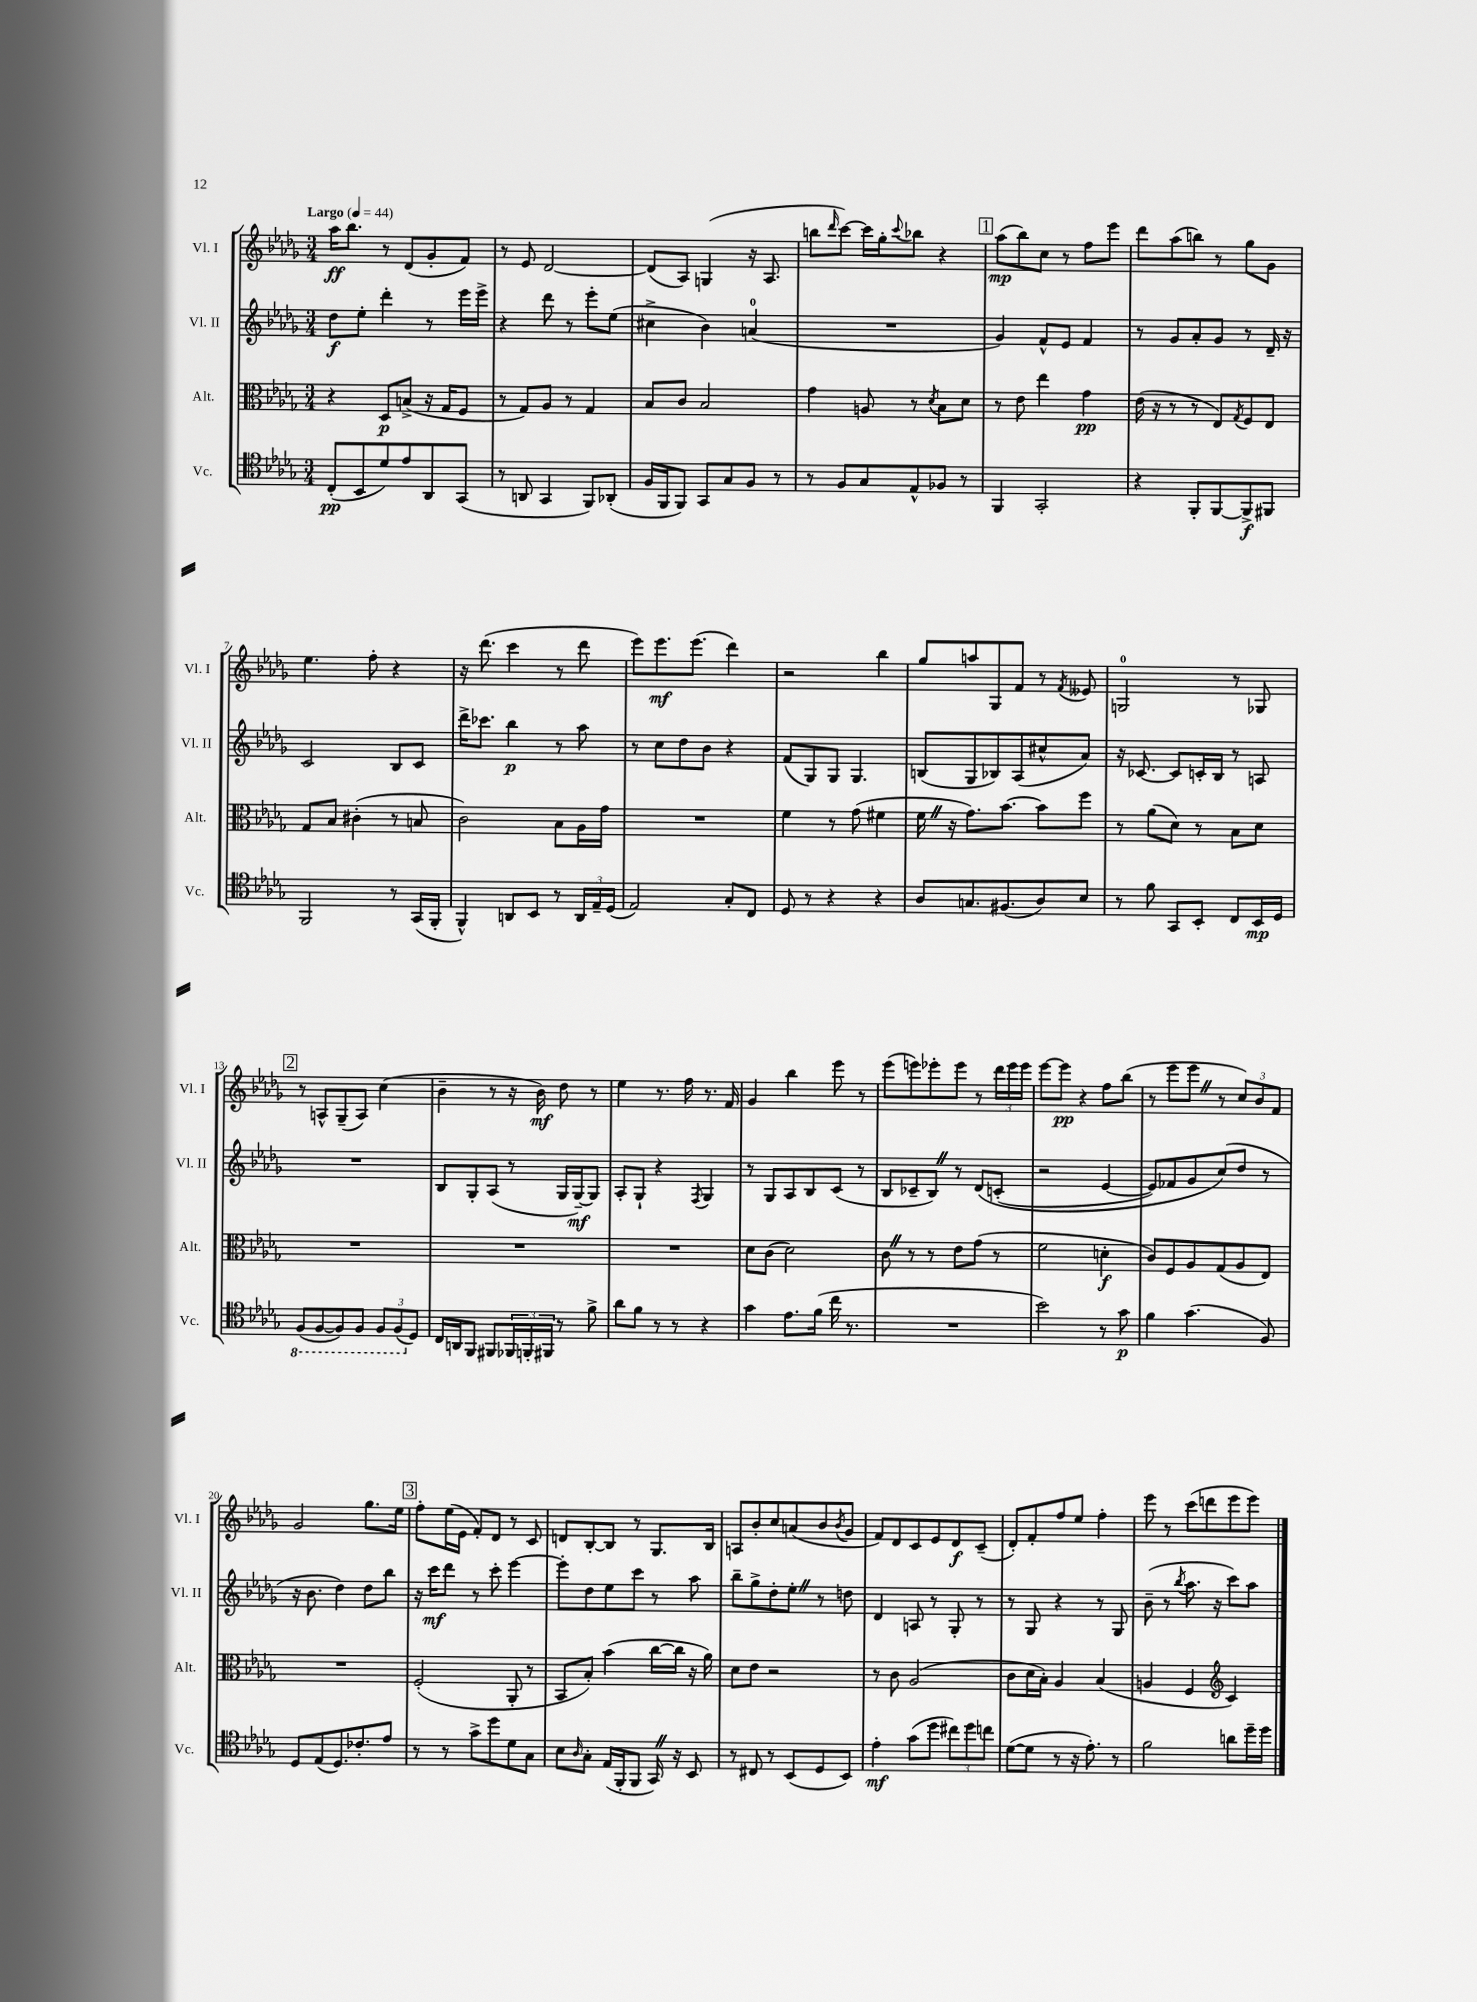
<<
\new StaffGroup <<
\new Staff = "s0" \with { instrumentName = "Vl. I" shortInstrumentName = "Vl. I" } {
    \clef treble \key des \major \numericTimeSignature \time 3/4 \tempo "Largo" 4 = 44
    aes''16\ff bes''8. r8 des'8( ges'8-. f'8) |
    r8 ees'8 des'2~ |
    des'8( aes8) g4( r16 aes8. |
    b''8 \grace { des'''16 } c'''8~) c'''16 ges''16-. \appoggiatura { c'''8 } bes''8 r4 |
    \mark \markup { \box "1" } aes''8\mp( bes''8) c''8 r8 f''8 ees'''8 |
    des'''8 aes''8( b''8) r8 ges''8 ges'8 |
    ees''4. f''8-. r4 |
    r16 des'''8.( c'''4 r8 des'''8 |
    ees'''8) ees'''8.\mf ees'''8.( des'''4) |
    r2 bes''4 |
    ges''8 a''8 ges8 f'8 r8 \acciaccatura { f'8 } eeses'8 |
    g2-0 r8 ges8 |
    \mark \markup { \box "2" } r8 a8-^ ges8--( a8) c''4( |
    bes'4-- r8 r16 bes'16\mf) des''8 r8 |
    ees''4 r8. f''16 r8. f'16 |
    ges'4 bes''4 ees'''8 r8 |
    ees'''8( e'''8) ees'''8-. ees'''8 r8 \tuplet 3/2 { des'''16 ees'''16 ees'''16 } |
    ees'''8~ ees'''8\pp r4 f''8 bes''8( |
    r8 ees'''8 ees'''8 \once \override BreathingSign.text = \markup { \musicglyph "scripts.caesura.straight" } \breathe r8 \tuplet 3/2 { c''8) bes'8 f'8 } |
    ges'2 ges''8. ees''16 |
    \mark \markup { \box "3" } f''8-. ees''16( ees'16 f'8-.) des'8 r8 c'8 |
    d'8 bes8~-. bes8 r8 ges8. bes16 |
    a8 bes'8-. c''8 a'8( bes'8 \acciaccatura { bes'8 } ges'8 |
    f'8) des'8 c'8 ees'8 des'8\f c'8--( |
    des'8-.) f'8-. f''8 ees''8 f''4-. |
    ees'''8 r8 c'''8( d'''8 ees'''8 ees'''8) \bar "|." |
}
\new Staff = "s1" \with { instrumentName = "Vl. II" shortInstrumentName = "Vl. II" } {
    \clef treble \key des \major \numericTimeSignature \time 3/4
    des''8\f ees''8-. des'''4-. r8 ees'''16 ees'''16-> |
    r4 des'''8 r8 ees'''8-. ees''8( |
    cis''4-> bes'4) a'4-0( |
    R2. |
    \mark \markup { \box "1" } ges'4) f'8-^ ees'8 f'4 |
    r8 ges'8 aes'8-. ges'8 r8 des'16-- r16 |
    c'2 bes8 c'8 |
    des'''16-> ces'''8. bes''4\p r8 aes''8 |
    r8 c''8 des''8 bes'8 r4 |
    f'8( ges8) ges8 ges4. |
    b8( ges8 bes8) aes8( cis''8-^ aes'8) |
    r16 ces'8.~ ces'8 c'16-. bes16 r8 a8 |
    \mark \markup { \box "2" } R2. |
    bes8 ges8-. aes8( r8 ges16 ges16~--\mf) ges8 |
    aes8-. ges8-! r4 \acciaccatura { f8 } ges4 |
    r8 ges8 aes8 bes8 c'8( r8 |
    bes8 ces'8-- bes8) \once \override BreathingSign.text = \markup { \musicglyph "scripts.caesura.straight" } \breathe r8 des'8\( c'8-.( |
    r2 ees'4~ |
    ees'8) fes'8 ges'8 c''8(\) des''8 r8 |
    r16 bes'8. des''4) des''8 bes''8 |
    \mark \markup { \box "3" } r16 c'''16\mf des'''8 r8 c'''8-. ees'''4~ |
    ees'''8-. des''8 ees''8 c'''8 r8 aes''8 |
    bes''8-- ges''8-> des''8-. ees''8-. \once \override BreathingSign.text = \markup { \musicglyph "scripts.caesura.straight" } \breathe r8 d''8 |
    des'4 a8 r8 ges8-. r8 |
    r8 ges8 r4 r8 ges8 |
    bes'8--( r8 \acciaccatura { bes''8 } aes''8. r16 c'''8) aes''8 \bar "|." |
}
\new Staff = "s2" \with { instrumentName = "Alt." shortInstrumentName = "Alt." } {
    \clef alto \key des \major \numericTimeSignature \time 3/4
    r4 des8\p b8->( r16 ges16 f8 |
    r8 ges8) aes8 r8 ges4 |
    bes8 c'8 bes2 |
    ges'4 a8 r8 \acciaccatura { des'8 } bes8 des'8 |
    \mark \markup { \box "1" } r8 ees'8 ees''4 ges'4\pp |
    ees'16( r16 r8 r8 ees8) \acciaccatura { ges8 } f8 ees8 |
    ges8 bes8 cis'4-.( r8 b8 |
    c'2) bes8 aes16 ges'16 |
    R2. |
    f'4 r8 ges'8( fis'4 |
    f'16 \once \override BreathingSign.text = \markup { \musicglyph "scripts.caesura.straight" } \breathe r16 ges'8.) bes'8.~ bes'8 f''8 |
    r8 aes'8( des'8) r8 bes8 des'8 |
    \mark \markup { \box "2" } R2. |
    R2. |
    R2. |
    des'8 c'8( des'2) |
    c'8 \once \override BreathingSign.text = \markup { \musicglyph "scripts.caesura.straight" } \breathe r8 r8 ees'8 ges'8( r8 |
    f'2 d'4-.\f |
    c'8) f8 aes8 ges8( aes8 ees8) |
    R2. |
    \mark \markup { \box "3" } f2-.( aes,8-. r8 |
    bes,8 bes8-.) bes'4( c''16~ c''16 r16 aes'16) |
    des'8 ees'8 r2 |
    r8 c'8 aes2( |
    c'8 des'16 bes16-.) aes4 bes4( |
    a4 f4 \clef treble c'4) \bar "|." |
}
\new Staff = "s3" \with { instrumentName = "Vc." shortInstrumentName = "Vc." } {
    \clef tenor \key des \major \numericTimeSignature \time 3/4
    c8-.\pp( bes,8 des'8) ees'8 aes,8 ges,8( |
    r8 a,8 ges,4 f,8) aes,8-.( |
    f16 f,16 f,8) ges,8 ges8 f8 r8 |
    r8 f8 ges8 ees8-^ fes8 r8 |
    \mark \markup { \box "1" } f,4 ges,2-. |
    r4 f,8-. f,8~ f,8->\f fis,8 |
    f,2 r8 ges,16( f,16-. |
    f,4-^) a,8 bes,8 r8 \tuplet 3/2 { a,16 ees16-- des16( } |
    ees2) ges8-. c8 |
    des8 r8 r4 r4 |
    aes8 g8. fis8.( aes8) bes8 |
    r8 f'8 ges,8 bes,8-. c8 bes,16\mp des16 |
    \mark \markup { \box "2" } \ottava #-1 f,8( f,8~ f,8) f,8 \tuplet 3/2 { f,8 f,8( \ottava #0 des8) } |
    c16 a,16 f,8 fis,8 \tuplet 3/2 { fes,16 f,16-. fis,16 } r8 f'8-> |
    aes'8 f'8 r8 r8 r4 |
    ges'4 ees'8. f'16( c''16 r8. |
    R2. |
    bes'2) r8 ges'8\p |
    f'4 ges'4.( f8) |
    des8 ees8( des8.) ces'8.-. ees'8 |
    \mark \markup { \box "3" } r8 r8 ges'8-> des''8 des'8 ges8 |
    bes8 \grace { aes16 } ges8-. ees16( f,16-. f,8 ges,16) \once \override BreathingSign.text = \markup { \musicglyph "scripts.caesura.straight" } \breathe r16 bes,8 |
    r8 cis8 r8 bes,8( des8 bes,8) |
    ees'4-.\mf ges'8( des''8 \tuplet 3/2 { cis''8) des''8 c''8 } |
    des'8~( des'8 r8 r16 ees'8.-.) r8 |
    f'2 a'8 des''16-- des''16 \bar "|." |
}
>>
>>
